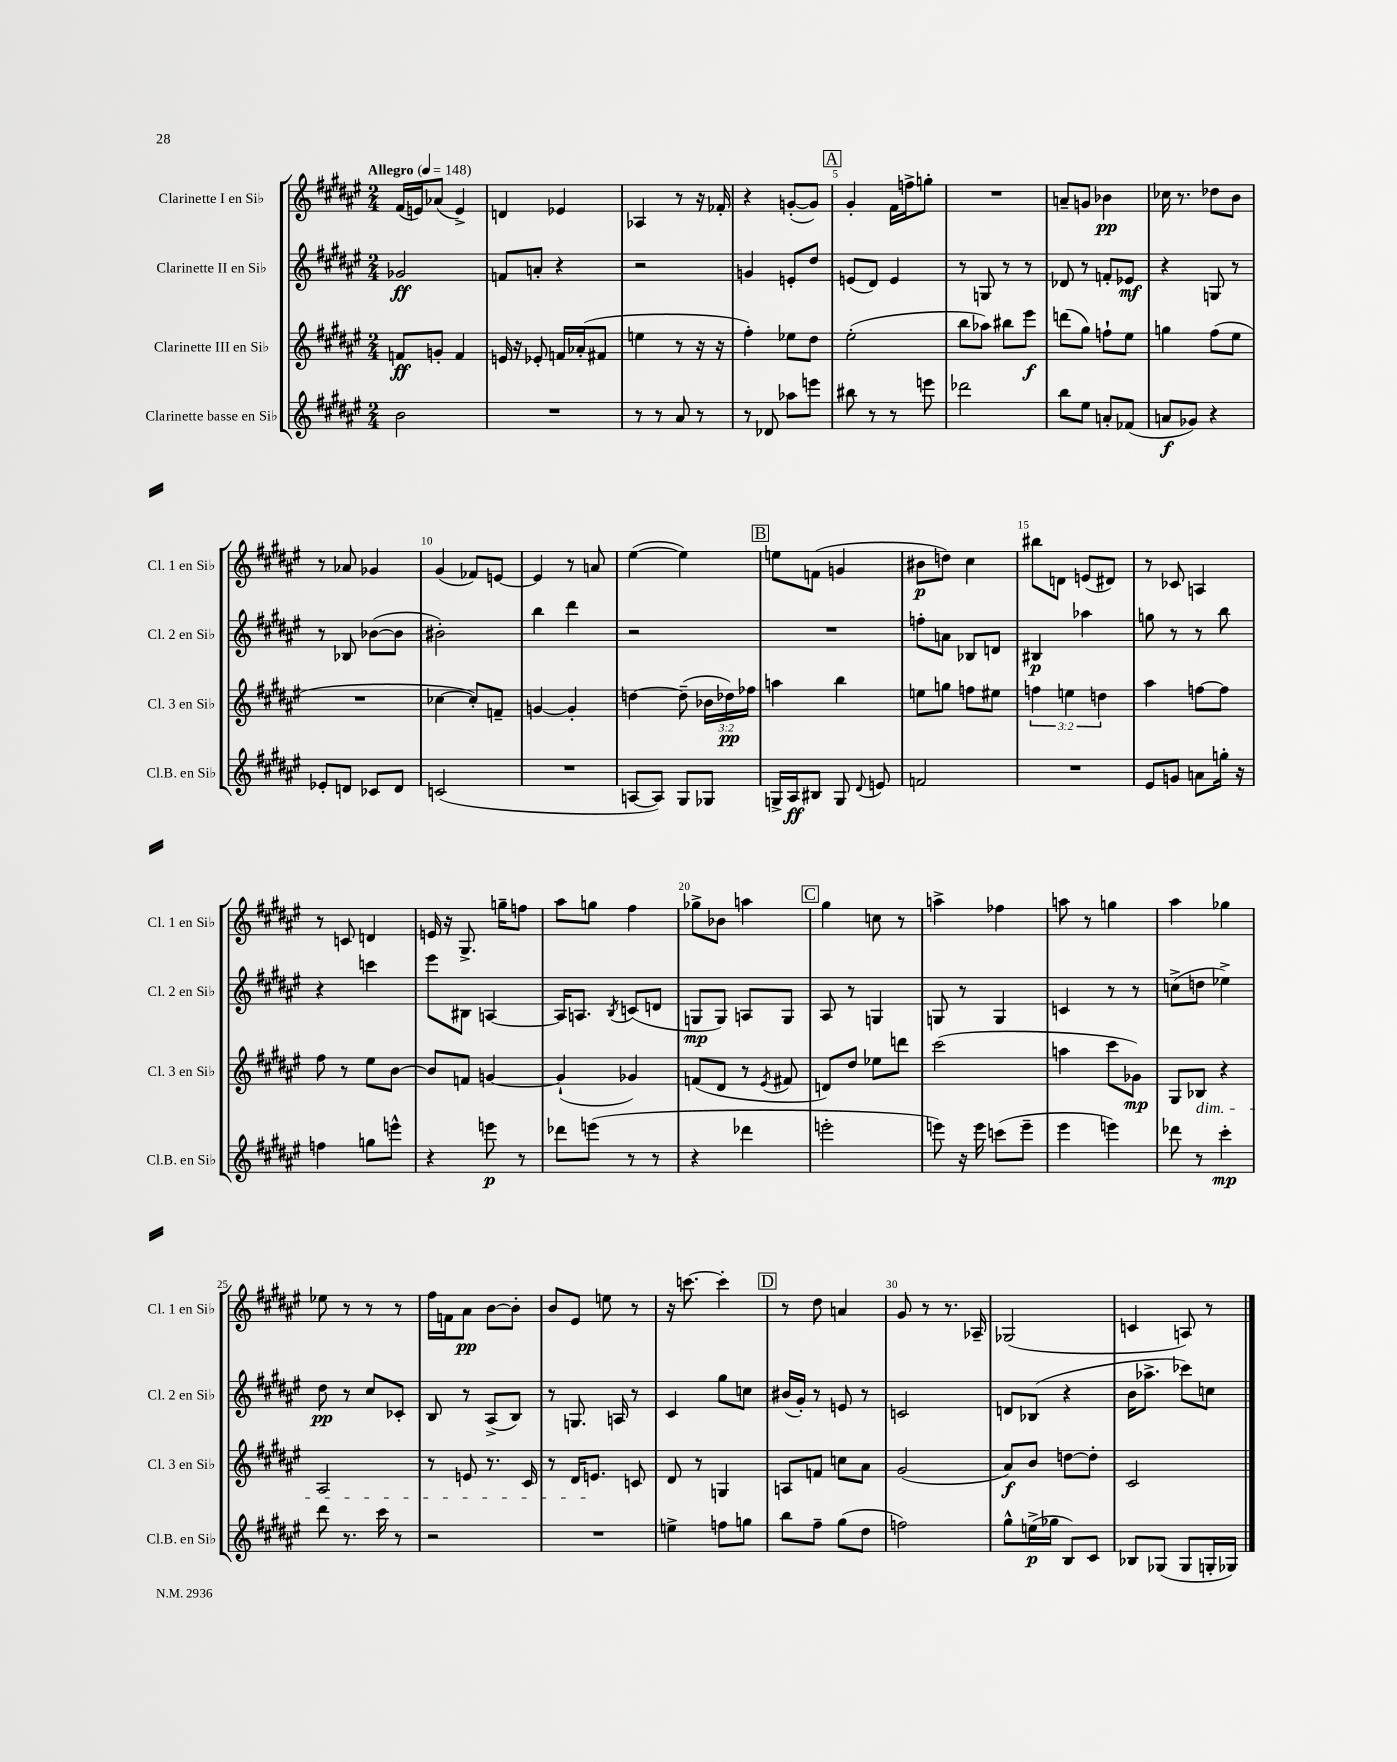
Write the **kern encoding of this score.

**kern	**kern	**kern	**kern
*staff4	*staff3	*staff2	*staff1
*clefG2	*clefG2	*clefG2	*clefG2
*k[f#c#g#d#a#e#]	*k[f#c#g#d#a#e#]	*k[f#c#g#d#a#e#]	*k[f#c#g#d#a#e#]
*M2/4	*M2/4	*M2/4	*M2/4
*MM148	*MM148	*MM148	*MM148
2b	8f	2g-	(16f#
.	.	.	16e)
.	8g'	.	(8a-
.	4f	.	4e^)
=	=	=	=
2r	16e	8f	4d
.	16r	.	.
.	8e-'	8a'	.
.	16f	4r	4e-
.	(16a-'	.	.
.	8f#	.	.
=	=	=	=
8r	4ee	2r	4A-
8r	.	.	.
8a#	8r	.	8r
8r	16r	.	16r
.	16r	.	16f-'
=	=	=	=
8r	4ff#')	4g	4r
8d-	.	.	.
8aa-	8ee-	8e'	([8g'
8eee	8dd#	8dd#	8g])
=	=	=	=
8bb#	(2ee#'	(8e	4g#'
8r	.	8d#)	.
8r	.	4e	16f#
.	.	.	16ff^
8eee	.	.	8gg'
=	=	=	=
2ddd-	8bb	8r	2r
.	8aa-)	8G	.
.	8bb#	8r	.
.	8eee#	8r	.
=	=	=	=
8bb	(8ddd	8d-	8a~
8ee#	8gg#)	8r	8g
8a'	8ff`	8f'	4b-
(8f-	8ee#	8e-	.
=	=	=	=
8a	4gg	4r	16cc-
.	.	.	8.r
8g-)	.	.	.
4r	(8ff#	8G	8dd-
.	8ee#	8r	8b
=	=	=	=
8e-'	2r	8r	8r
8d	.	8B-	8a-
8c-	.	([8b-	4g-
8d	.	8b-]	.
=	=	=	=
(2c	[4cc-	2b#')	(4g#
.	8cc-'])	.	8f-)
.	8f~	.	[8e
=	=	=	=
2r	[4g	4bb	4e]
.	4g']	4ddd#	8r
.	.	.	8a
=	=	=	=
[8A	[4dd	2r	([4ee#
8A])	.	.	.
8G#	(8dd~]	.	4ee#])
8G-	24b-	.	.
.	24dd-)	.	.
.	24ff-	.	.
=	=	=	=
16G^	4aa	2r	8ee
16A#	.	.	.
8B#	.	.	(8f
8G	4bb	.	4g
8qqd#	.	.	.
8e	.	.	.
=	=	=	=
2f	8ee	8ff'	8b#
.	8gg	8a	8dd)
.	8ff	8B-	4cc#
.	8ee#	8d	.
=	=	=	=
2r	6ff	4B#	8bb#
.	.	.	8d
.	6ee	.	.
.	.	4aa-	(8e
.	6dd	.	.
.	.	.	8d#)
=	=	=	=
8e#	4aa#	8gg	8r
8g	.	8r	8c-
8a	[8ff	8r	4A
16gg'	8ff]	8bb	.
16r	.	.	.
=	=	=	=
4ff	8ff#	4r	8r
.	8r	.	8c
8gg	8ee#	4ccc	4d
8eee^^	[8b	.	.
=	=	=	=
4r	8b]	8eee#	16e
.	.	.	16r
.	8f	8B#	8.G#^
8eee	[4g	[4A	.
.	.	.	16gg~
8r	.	.	8ff
=	=	=	=
8ddd-	(4g`]	16A]	8aa#
.	.	8.A	.
(8eee	.	.	8gg
.	.	8qB	.
8r	4g-)	(8c	4ff#
8r	.	8d	.
=	=	=	=
4r	(8f	8G	8gg-^
.	8d#	8G)	8b-
4ddd-	8r	8A	4aa
.	8qe#	.	.
.	8f#	8G	.
=	=	=	=
2eee'	8d)	8A#	4gg#
.	8dd#	8r	.
.	8ee-	4G	8cc
.	8ddd	.	8r
=	=	=	=
8eee)	(2ccc#	8G	4aa^
16r	.	8r	.
16eee	.	.	.
(8ccc	.	4G	4ff-
8eee~	.	.	.
=	=	=	=
4eee#	4aa	4c	8aa
.	.	.	8r
4eee)	8ccc#	8r	4gg
.	8g-)	8r	.
=	=	=	=
8ddd-	8G#	(8cc^	4aa#
8r	8B-	8dd	.
4ccc#'	4r	4ee-^)	4gg-
=	=	=	=
8ddd#	2A#	8dd#	8ee-
8.r	.	8r	8r
.	.	8cc#	8r
16ccc#	.	.	.
8r	.	8c-'	8r
=	=	=	=
2r	8r	8B	16ff#
.	.	.	16f
.	8e	8r	8a#
.	8.r	(8A#^	[8b
.	.	8B)	8b']
.	16c#	.	.
=	=	=	=
2r	8r	8r	8b
.	16d#	8.G	8e#
.	8.e	.	.
.	.	.	8ee
.	.	16A	.
.	8c	8r	8r
=	=	=	=
4ee^	8d#	4c#	16r
.	.	.	[8.ccc
.	8r	.	.
8ff	4G	8gg#	4ccc']
8gg	.	8cc	.
=	=	=	=
8bb	8A	(16b#	8r
.	.	16g#')	.
8ff#~	8f	8r	8dd#
(8gg#	8cc	8e	4a
8dd#	8a#	8r	.
=	=	=	=
2ff)	(2g#	2c	8g#
.	.	.	8r
.	.	.	8.r
.	.	.	16A-~
=	=	=	=
8gg#^^	8a#)	8d	(2G-
(16ee^	8b	(8B-	.
16gg-	.	.	.
8B)	[8dd	4r	.
8c#	8dd']	.	.
=	=	=	=
8B-	2c#	16b	4c
.	.	8.aa-^	.
(8G-	.	.	.
8G-	.	8ccc-)	8A)
16G'	.	8cc	8r
16G-)	.	.	.
==	==	==	==
*-	*-	*-	*-
